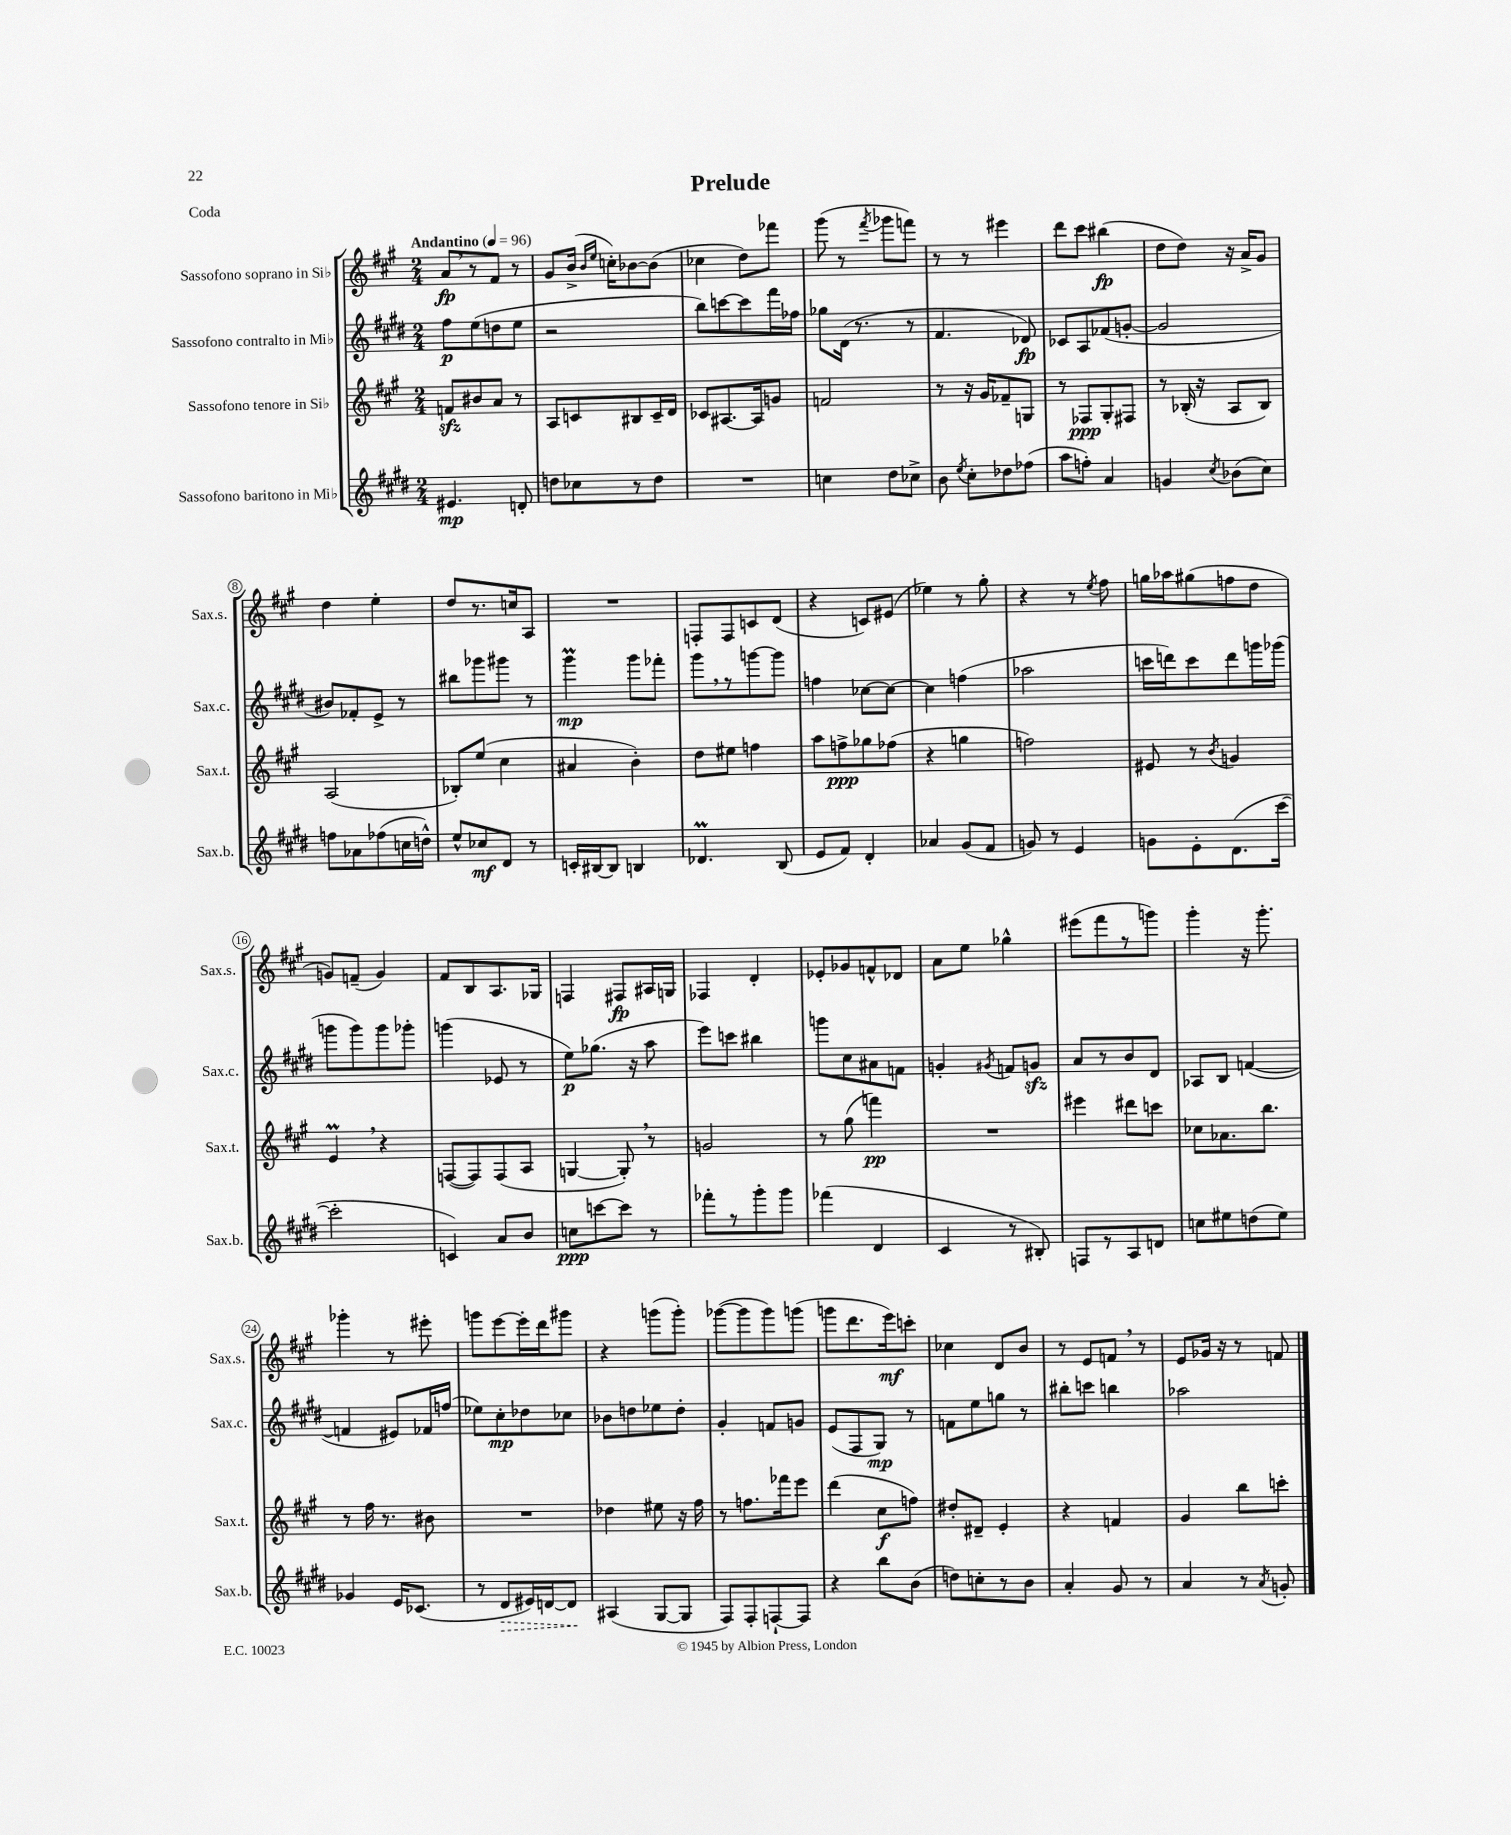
\header { title = "Prelude" piece = "Coda" }
<<
\new StaffGroup <<
\new Staff = "s0" \with { instrumentName = "Sassofono soprano in Sib" shortInstrumentName = "Sax.s." } {
    \clef treble \key a \major \numericTimeSignature \time 2/4 \tempo "Andantino" 4 = 96
    \autoBeamOff a'8[\fp \breathe r8 fis'8] r8 |
    gis'8[ b'16]->( \grace { b'16[ e''16] } c''16[-.) bes'8~ bes'8]( |
    ces''4 d''8[) fes'''8] |
    gis'''8( r8 \acciaccatura { fis'''8 } ges'''8[ f'''8]) |
    r8 r8 eis'''4 |
    d'''8[ cis'''8] bis''4\fp( |
    d''8[ d''8]) r16 a'16[-> gis'8] |
    d''4 e''4-. |
    d''8[ r8. c''16 a8] |
    R2 |
    f8[-. f8 c'8 d'8]( |
    r4 c'8[) eis'8]( |
    ees''4) r8 gis''8-. |
    r4 r8 \acciaccatura { e''8 } fis''8 |
    g''16[ aes''16 gis''8( f''8 d''8] |
    g'8[) f'8]--( g'4) |
    fis'8[ b8 a8. ges16] |
    f4 fis8[\fp ais16 g16] |
    fes4 d'4-. |
    ees'8[-. ges'8 f'8-^ des'8] |
    a'8[ e''8] ges''4-^ |
    eis'''8[( fis'''8 r8 g'''8]) |
    gis'''4-. r16 gis'''8.-. |
    ges'''4-. r8 eis'''8-. |
    g'''8[ e'''8~ e'''16-. d'''16 gis'''8] |
    r4 g'''8[( g'''8]-.) |
    ges'''8[~( ges'''8 ges'''8) g'''8]( |
    g'''8[ d'''8. e'''16\mf) c'''8]-. |
    ces''4 d'8[ b'8] |
    r8 e'8[ f'8] \breathe r8 |
    e'8[ ges'16] r16 r8 f'8 \bar "|." |
}
\new Staff = "s1" \with { instrumentName = "Sassofono contralto in Mib" shortInstrumentName = "Sax.c." } {
    \clef treble \key e \major \numericTimeSignature \time 2/4
    \autoBeamOff fis''8[\p e''8( d''8 e''8] |
    r2 |
    b''8[) c'''8~ c'''8 fis'''16 fes''16] |
    ges''8[ dis'16]( r8. r8 |
    fis'4. des'8\fp) |
    ces'8[ a8 fes'8( g'8]~-. |
    g'2 |
    bis'8[) fes'8-. e'8]-> r8 |
    bis''8[ ges'''8 gis'''8] r8 |
    gis'''4\prall\mp gis'''8[ fes'''8]-. |
    gis'''8[ \breathe r8 g'''8~ g'''8] |
    f''4 ces''8[~ ces''8]~ |
    ces''4 f''4( |
    aes''2 |
    c'''16[ d'''16) c'''8 d'''8 g'''16 ges'''16]( |
    g'''8[ g'''8) g'''8 ges'''8]-. |
    g'''4( ees'8 r8 |
    e''8[\p) ges''8.]( r16 a''8 |
    e'''8[) c'''8] bis''4 |
    g'''8[ cis''8 ais'8 f'8] |
    g'4-. \acciaccatura { gis'8 } f'8[ g'8]\sfz |
    a'8[ r8 b'8 dis'8] |
    aes8[ b8] f'4~( |
    f'4 eis'8[) fes'16 f''16]( |
    ees''8[) cis''8-.\mp des''8 ces''8] |
    bes'8[ d''8 ees''8 d''8]-. |
    gis'4-. f'8[ g'8] |
    e'8[( fis8 gis8]\mp) r8 |
    f'8[ e''8 g''8] r8 |
    bis''8[-. c'''8] b''4 |
    aes''2 \bar "|." |
}
\new Staff = "s2" \with { instrumentName = "Sassofono tenore in Sib" shortInstrumentName = "Sax.t." } {
    \clef treble \key a \major \numericTimeSignature \time 2/4
    \autoBeamOff f'8[\sfz bis'8 a'8] r8 |
    a8[ c'8 bis8 c'16-- d'16] |
    ces'8[ ais8.~ ais16 g'8] |
    f'2 |
    r8 r16 gis'16[ fes'8-- g8] |
    r8 fes8[\ppp gis8-. fis8] |
    r8 bes16-.( r16 a8[ bes8]) |
    a2( |
    bes8[-.) e''8]( cis''4 |
    ais'4 b'4-.) |
    d''8[ eis''8] f''4 |
    a''8[ f''8->\ppp ges''8 fes''8]( |
    r4 g''4 |
    f''2) |
    eis'8 r8 \acciaccatura { b'8 } g'4 |
    e'4\prall \breathe r4 |
    f8[~( f8) f8( a8] |
    g4~ g8-.) \breathe r8 |
    g'2 |
    r8 gis''8( f'''4\pp) |
    R2 |
    eis'''4 dis'''8[ c'''8] |
    ces''8[ aes'8. b''8.] |
    r8 fis''16 r8. bis'8 |
    R2 |
    des''4 eis''8 r16 fis''16 |
    r8 f''8.[ fes'''16 e'''8] |
    d'''4( cis''8[\f f''8]) |
    dis''8[-. dis'8]-- e'4-. |
    r4 f'4 |
    gis'4 b''8[ c'''8]-. \bar "|." |
}
\new Staff = "s3" \with { instrumentName = "Sassofono baritono in Mib" shortInstrumentName = "Sax.b." } {
    \clef treble \key e \major \numericTimeSignature \time 2/4
    \autoBeamOff eis'4.\mp d'8-. |
    d''8[ ces''8 r8 d''8] |
    R2 |
    c''4 dis''8[ ces''8]-> |
    b'8 \acciaccatura { e''8 } cis''8[-. des''8 fes''8]( |
    a''8[ f''8]-.) a'4 |
    g'4 \acciaccatura { cis''8 } bes'8[( cis''8]) |
    f''8[ aes'8 fes''8( c''16 d''16]-^) |
    e''8[-^ ces''8\mf dis'8] r8 |
    c'16[-. bis16~ bis8] b4 |
    des'4.\prall b8( |
    e'8[ fis'8]) dis'4-. |
    aes'4 gis'8[( fis'8] |
    g'8) r8 e'4 |
    g'8[ e'8-. dis'8.( cis'''16]~ |
    cis'''2-. |
    c'4) a'8[ b'8] |
    c''8[\ppp c'''8~ c'''8] r8 |
    fes'''8[-. r8 gis'''8-. gis'''8] |
    fes'''4( dis'4 |
    cis'4 r8 bis8-.) |
    f8[ r8 a8 d'8] |
    c''8[ eis''8 d''8( eis''8]) |
    ges'4 e'16[ ces'8.]( |
    r8 \once \override Hairpin.style = #'dashed-line dis'8[\> eis'16) d'16~ d'8]\! |
    ais4( gis8[~ gis8] |
    fis8[) fis8-. f8~-! f8] |
    r4 b''8[ b'8]( |
    d''8[) c''8-. r8 b'8] |
    a'4-. gis'8 r8 |
    a'4 r8 \acciaccatura { a'8 } g'8-. \bar "|." |
}
>>
>>
\layout { \context { \Score \override BarNumber.stencil = #(make-stencil-circler 0.1 0.3 ly:text-interface::print) } }
